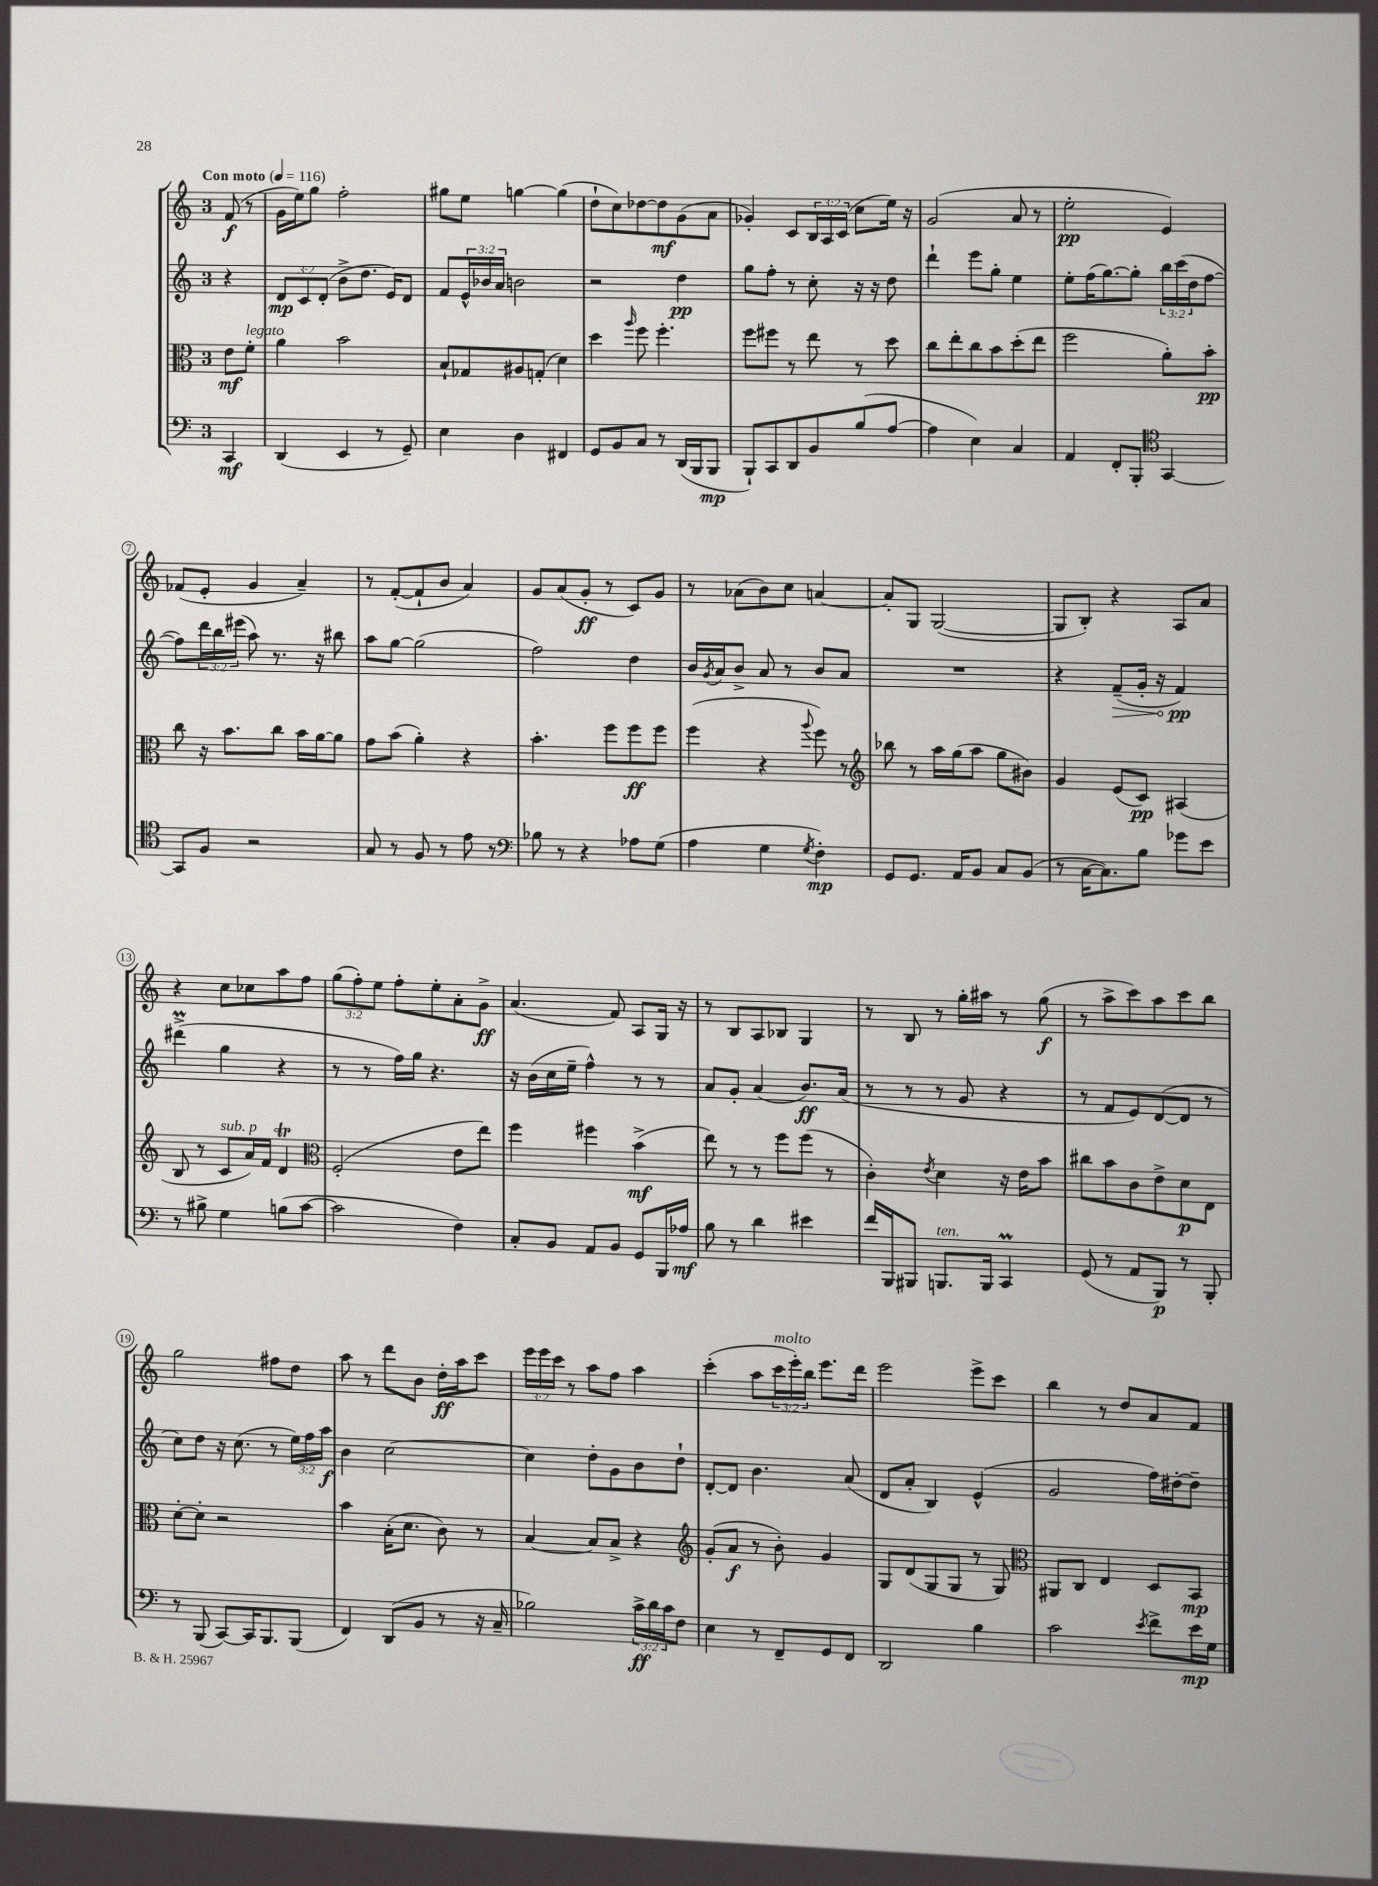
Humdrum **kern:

**kern	**dynam	**kern	**dynam	**kern	**dynam	**kern	**dynam
*part4	*part4	*part3	*part3	*part2	*part2	*part1	*part1
*staff4	*staff4	*staff3	*staff3	*staff2	*staff2	*staff1	*staff1
*clefF4	*	*clefC3	*	*clefG2	*	*clefG2	*
*k[]	*	*k[]	*	*k[]	*	*k[]	*
*M3/4	*	*M3/4	*	*M3/4	*	*M3/4	*
*MM116	*	*MM116	*	*MM116	*	*MM116	*
=	=	=	=	=	=	=	=
!	!	!	!	!	!	!LO:TX:a:B:t=Con moto	!
4CC/	mf	8e\L	mf	4r	.	(8f/	f
!	!	!LO:TX:a:i:t=legato	!	!	!	!	!
.	.	8f'\J	.	.	.	8r	.
=1	=1	=1	=1	=1	=1	=1	=1
(4DD/	.	4a\	.	12d/L	mp	16g\LL	.
.	.	.	.	.	.	16ee\J)	.
.	.	.	.	12c/	.	.	.
.	.	.	.	.	.	8gg\J	.
.	.	.	.	(12d'/J	.	.	.
4EE/	.	2b\	.	8b^\L	.	2ff'\	.
.	.	.	.	8.dd\J	.	.	.
8r	.	.	.	.	.	.	.
.	.	.	.	16e/KL)	.	.	.
8GG~/)	.	.	.	8d/J	.	.	.
=2	=2	=2	=2	=2	=2	=2	=2
4E\	.	8B`/L	.	8f/L	.	8gg#X\L	.
.	.	8G-X/	.	24e^^/L	.	8ee\J	.
.	.	.	.	24b-X/	.	.	.
.	.	.	.	24a/JJ	.	.	.
4D\	.	8A#X/	.	2bn\	.	[4ggn\	.
.	.	(8Gn'/J	.	.	.	.	.
4FF#X/	.	4d\)	.	.	.	(4gg\]	.
=3	=3	=3	=3	=3	=3	=3	=3
8GG/L	.	4dd\	.	2r	.	8dd`\L	.
8BB/	.	.	.	.	.	8cc\)	.
.	.	16qqaa/	.	.	.	.	.
8C/J	.	8ff\	.	.	.	[8dd-X\	.
8r	.	4.ff'\	.	.	.	8dd-\]	mf
(16DD/LL	.	.	.	4dd\	pp	(8g\	.
16BBB/J	.	.	.	.	.	.	.
8BBB/J	mp	.	.	.	.	8a\J	.
=4	=4	=4	=4	=4	=4	=4	=4
8BBB`/L)	.	8ff\L	.	8gg\L	.	4g-X'/)	.
8CC/	.	8ff#X\J	.	8ff'\J	.	.	.
8DD/	.	8r	.	8r	.	8c/L	.
8BB/	.	8ee\	.	8cc'\	.	24B/L	.
.	.	.	.	.	.	24A/	.
.	.	.	.	.	.	(24c/JJ	.
(8B/	.	8r	.	16r	.	8cc\L	.
.	.	.	.	16r	.	.	.
[8A/J	.	8dd\	.	8dd\	.	16ee\Jk)	.
.	.	.	.	.	.	16r	.
=5	=5	=5	=5	=5	=5	=5	=5
4A\]	.	8cc\L	.	4ddd`\	.	(2g/	.
.	.	8ee'\	.	.	.	.	.
4E\)	.	8cc\	.	8eee\L	.	.	.
.	.	8b\	.	8gg'\J	.	.	.
4C/	.	(8dd'\	.	4ee\	.	8a/	.
.	.	8ee\J	.	.	.	8r	.
=6	=6	=6	=6	=6	=6	=6	=6
4AA/	.	2ff\	.	8ee'\L	.	2ee'\	pp
.	.	.	.	(16ff\K	.	.	.
.	.	.	.	[8.gg\)	.	.	.
8FF'/L	.	.	.	.	.	.	.
8BBB'/J	.	.	.	8gg'\J]	.	.	.
*clefC4	*	*	*	*	*	*	*
[4GG/	.	8a'\L)	.	24bb\LL	.	4e/)	.
.	.	.	.	(24ccc\	.	.	.
.	.	.	.	24dd\J	.	.	.
.	.	8b'\J	pp	[8ff\J	.	.	.
!!LO:LB:g=z
=7	=7	=7	=7	=7	=7	=7	=7
8GG/L]	.	8cc\	.	8ff\L])	.	(8f-X/L	.
8F/J	.	16r	.	24ddd\L	.	8e'/J	.
.	.	.	.	24bb\	.	.	.
.	.	8.b\L	.	.	.	.	.
.	.	.	.	(24eee#X\JJ	.	.	.
2r	.	.	.	8aa\)	.	4g/	.
.	.	8cc\J	.	8.r	.	.	.
.	.	16b\LL	.	.	.	4a~/)	.
.	.	[16a\J	.	16r	.	.	.
.	.	8a\J]	.	8bb#X\	.	.	.
=8	=8	=8	=8	=8	=8	=8	=8
8G/	.	8g\L	.	8aa\L	.	8r	.
8r	.	(8b\J	.	[8gg\J	.	([8f'/L	.
8F/	.	4a'\)	.	(2gg\]	.	8f`/]	.
8r	.	.	.	.	.	8b/J	.
8e\	.	4r	.	.	.	4a/)	.
8r	.	.	.	.	.	.	.
=9	=9	=9	=9	=9	=9	=9	=9
*clefF4	*	*	*	*	*	*	*
8B-X\	.	4.b'\	.	2ff\)	.	8g/L	.
8r	.	.	.	.	.	(8a/	.
4r	.	.	.	.	.	8g'/J	ff
.	.	8ff\L	.	.	.	8r	.
8A-X\L	.	8ff\	ff	4dd\	.	8c/L)	.
(8G\J	.	8ff\J	.	.	.	8g/J	.
=10	=10	=10	=10	=10	=10	=10	=10
4A\	.	(4ff\	.	16b/LL	.	8r	.
.	.	.	.	8qg/	.	.	.
.	.	.	.	16a/J	.	.	.
.	.	.	.	8b^/J	.	(8a-X\L	.
4G\	.	4r	.	8a/	.	8b\)	.
.	.	.	.	8r	.	8cc\J	.
8qG/	.	8qqaa/	.	.	.	.	.
4F'\)	mp	8ff\)	.	8b/L	.	[4an/	.
.	.	8r	.	8a/J	.	.	.
=11	=11	=11	=11	=11	=11	=11	=11
*	*	*clefG2	*	*	*	*	*
8GG/L	.	8bb-X\	.	2.r	.	8a'/L]	.
8.GG/J	.	8r	.	.	.	8G/J	.
.	.	16aa\LL	.	.	.	([2G/	.
16AA/KL	.	(16gg\J	.	.	.	.	.
8BB/J	.	8aa\J	.	.	.	.	.
8C/L	.	8gg\L	.	.	.	.	.
(8BB/J	.	8b#X\J)	.	.	.	.	.
=12	=12	=12	=12	=12	=12	=12	=12
8r	.	4g/	.	4r	.	8G/L]	.
[16C\KL	.	.	.	.	.	8B'/J)	.
8.C\])	.	.	.	.	.	.	.
!	!	!	!	!	!LO:HP:b	!	!
.	.	(8e/L	.	(8f~/L	>	4r	.
8B\J	.	8c/J)	pp	16g'/Jk	.	.	.
.	.	.	.	16r	.	.	.
8g-X\L	.	(4A#X/	.	4f/)	pp	8A/L	.
8e\J	.	.	.	.	.	8a/J	.
.	.	.	.	.	]	.	.
!!LO:LB:g=z
=13	=13	=13	=13	=13	=13	=13	=13
8r	.	8B/	.	(4ddd#Xm^\	.	4r	.
8B#X^\	.	8r	.	.	.	.	.
!	!	!LO:TX:a:i:t=sub. p	!	!	!	!	!
4G\	.	8c/L	.	4gg\	.	8cc\L	.
.	.	16a/L)	.	.	.	8cc-X\	.
.	.	16f/JJ	.	.	.	.	.
(8Bn\L	.	4dT/	.	4r	.	8aa\	.
[8c\J	.	.	.	.	.	8ff\J	.
=14	=14	=14	=14	=14	=14	=14	=14
*	*	*clefC3	*	*	*	*	*
2c\]	.	(2F'/	.	8r	.	(12gg\L	.
.	.	.	.	.	.	12ff'\)	.
.	.	.	.	8r	.	.	.
.	.	.	.	.	.	12ee\J	.
.	.	.	.	16ff\LL)	.	8ff'\L	.
.	.	.	.	16gg\JJ	.	.	.
.	.	.	.	4.r	.	8ee'\	.
4F\)	.	8e\L	.	.	.	8a'\	.
.	.	8ee\J)	.	.	.	8g^\J	ff
=15	=15	=15	=15	=15	=15	=15	=15
8C'/L	.	4ff\	.	16r	.	(4.a/	.
.	.	.	.	(16b\LL	.	.	.
8BB/J	.	.	.	16cc\	.	.	.
.	.	.	.	16ee~\JJ	.	.	.
8AA/L	.	4ff#X\	.	4ff^^\)	.	.	.
8BB/J	.	.	.	.	.	8f/)	.
8GG/L	.	(4b^\	mf	8r	.	8A/L	.
16BBB/L	.	.	.	8r	.	16G/Jk	.
16A-X/JJ	mf	.	.	.	.	16r	.
=16	=16	=16	=16	=16	=16	=16	=16
8B\	.	8ee\)	.	8a/L	.	8r	.
8r	.	8r	.	8g'/J	.	8B/L	.
4d\	.	8r	.	(4a/	.	8A/	.
.	.	8ff\L	.	.	.	8B-X/J	.
4e#X\	.	(8ff\J	.	8.b/L)	ff	4G/	.
.	.	8r	.	.	.	.	.
.	.	.	.	(16a/Jk	.	.	.
=17	=17	=17	=17	=17	=17	=17	=17
16f/LL	.	4c'\)	.	8r	.	8r	.
16BBB/J	.	.	.	.	.	.	.
8BBB#X/J	.	.	.	8r	.	8B/	.
.	.	8qe/	.	.	.	.	.
!LO:TX:a:i:t=ten.	!	!	!	!	!	!	!
8.BBBn/L	.	4d\	.	8r	.	8r	.
.	.	.	.	8g/	.	16gg'\LL	.
16BBB/Jk	.	.	.	.	.	16aa#X\JJ	.
4CCM/	.	16r	.	4r	.	8r	.
.	.	16e\KL	.	.	.	.	.
.	.	8b\J	.	.	.	(8gg\	f
=18	=18	=18	=18	=18	=18	=18	=18
(8GG/	.	8cc#X\L	.	8r	.	8r	.
8r	.	8b\	.	8f/L	.	8aa^\L	.
8AA/L	.	8c\	.	8e/)	.	8ccc\)	.
8BBB/J)	p	8e^\	.	([8d/	.	8aa\	.
8r	.	8d\	p	8d/J]	.	8ccc\	.
8BBB'/	.	8E\J	.	8r	.	8bb\J	.
!!LO:LB:g=z
=19	=19	=19	=19	=19	=19	=19	=19
8r	.	[8d'\L	.	8cc\L)	.	2gg\	.
(8BBB/	.	8d'\J]	.	8dd\J	.	.	.
[8CC/L)	.	2r	.	16r	.	.	.
.	.	.	.	(8.cc\	.	.	.
16CC/K]	.	.	.	.	.	.	.
8.BBB/	.	.	.	.	.	.	.
.	.	.	.	8r	.	8ff#X\L	.
(8BBB/J	.	.	.	24ee\LL)	.	8dd\J	.
.	.	.	.	24ff\	.	.	.
.	.	.	.	24aa\JJ	f	.	.
=20	=20	=20	=20	=20	=20	=20	=20
4FF/)	.	4b\	.	4b\	.	8aa\	.
.	.	.	.	.	.	8r	.
(8DD/L	.	(16B'\KL	.	[2cc\	.	8ddd\L	.
.	.	8.d\J	.	.	.	.	.
8BB/J	.	.	.	.	.	8b\J	.
8r	.	8c\)	.	.	.	16dd'\LL	ff
.	.	.	.	.	.	16aa\J	.
16r	.	8r	.	.	.	8ccc\J	.
16C~/	.	.	.	.	.	.	.
=21	=21	=21	=21	=21	=21	=21	=21
2B-X\)	.	[4B/	.	4cc\]	.	24eee\LL	.
.	.	.	.	.	.	24eee\	.
.	.	.	.	.	.	24ccc\JJ	.
.	.	.	.	.	.	8r	.
.	.	8B/L]	.	8dd'\L	.	8aa\L	.
.	.	8B^/J	.	8g\	.	8ff\J	.
24c^\LL	ff	4r	.	8b\	.	4aa\	.
24d\	.	.	.	.	.	.	.
24c\J	.	.	.	.	.	.	.
8F\J	.	.	.	8dd`\J	.	.	.
=22	=22	=22	=22	=22	=22	=22	=22
*	*	*clefG2	*	*	*	*	*
4E\	.	(8g'/L	.	[8d'/L	.	(4ccc'\	.
.	.	8a/J	f	8d/J]	.	.	.
8r	.	8r	.	4.b\	.	8aa\L	.
!	!	!	!	!	!	!LO:TX:a:i:t=molto	!
8FF~/L	.	8b'\)	.	.	.	24ccc\L	.
.	.	.	.	.	.	24eee'\)	.
.	.	.	.	.	.	24bb\JJ	.
8GG/	.	4g/	.	.	.	8.eee\L	.
8FF/J	.	.	.	(8a/	.	.	.
.	.	.	.	.	.	16ddd\Jk	.
=23	=23	=23	=23	=23	=23	=23	=23
2DD/	.	8G/L	.	8d/L	.	2eee\	.
.	.	(8d/	.	8a'/J	.	.	.
.	.	8G/	.	4B/)	.	.	.
.	.	8G/J	.	.	.	.	.
4B\	.	8r	.	(4e^^/	.	8eee^\L	.
.	.	8G/)	.	.	.	8ccc\J	.
=24	=24	=24	=24	=24	=24	=24	=24
*	*	*clefC3	*	*	*	*	*
2c\	.	8AA#X/L	.	2g/	.	4bb\	.
.	.	8C/J	.	.	.	.	.
.	.	4E/	.	.	.	8r	.
.	.	.	.	.	.	8dd/L	.
8qe/	.	.	.	.	.	.	.
8f^\L	.	8D/L	.	16ff\LL)	.	8a/	.
.	.	.	.	[16dd#X'\J	.	.	.
16e\L	mp	8BB/J	mp	8dd#~\J]	.	8f/J	.
16G\JJ	.	.	.	.	.	.	.
==	==	==	==	==	==	==	==
*-	*-	*-	*-	*-	*-	*-	*-
